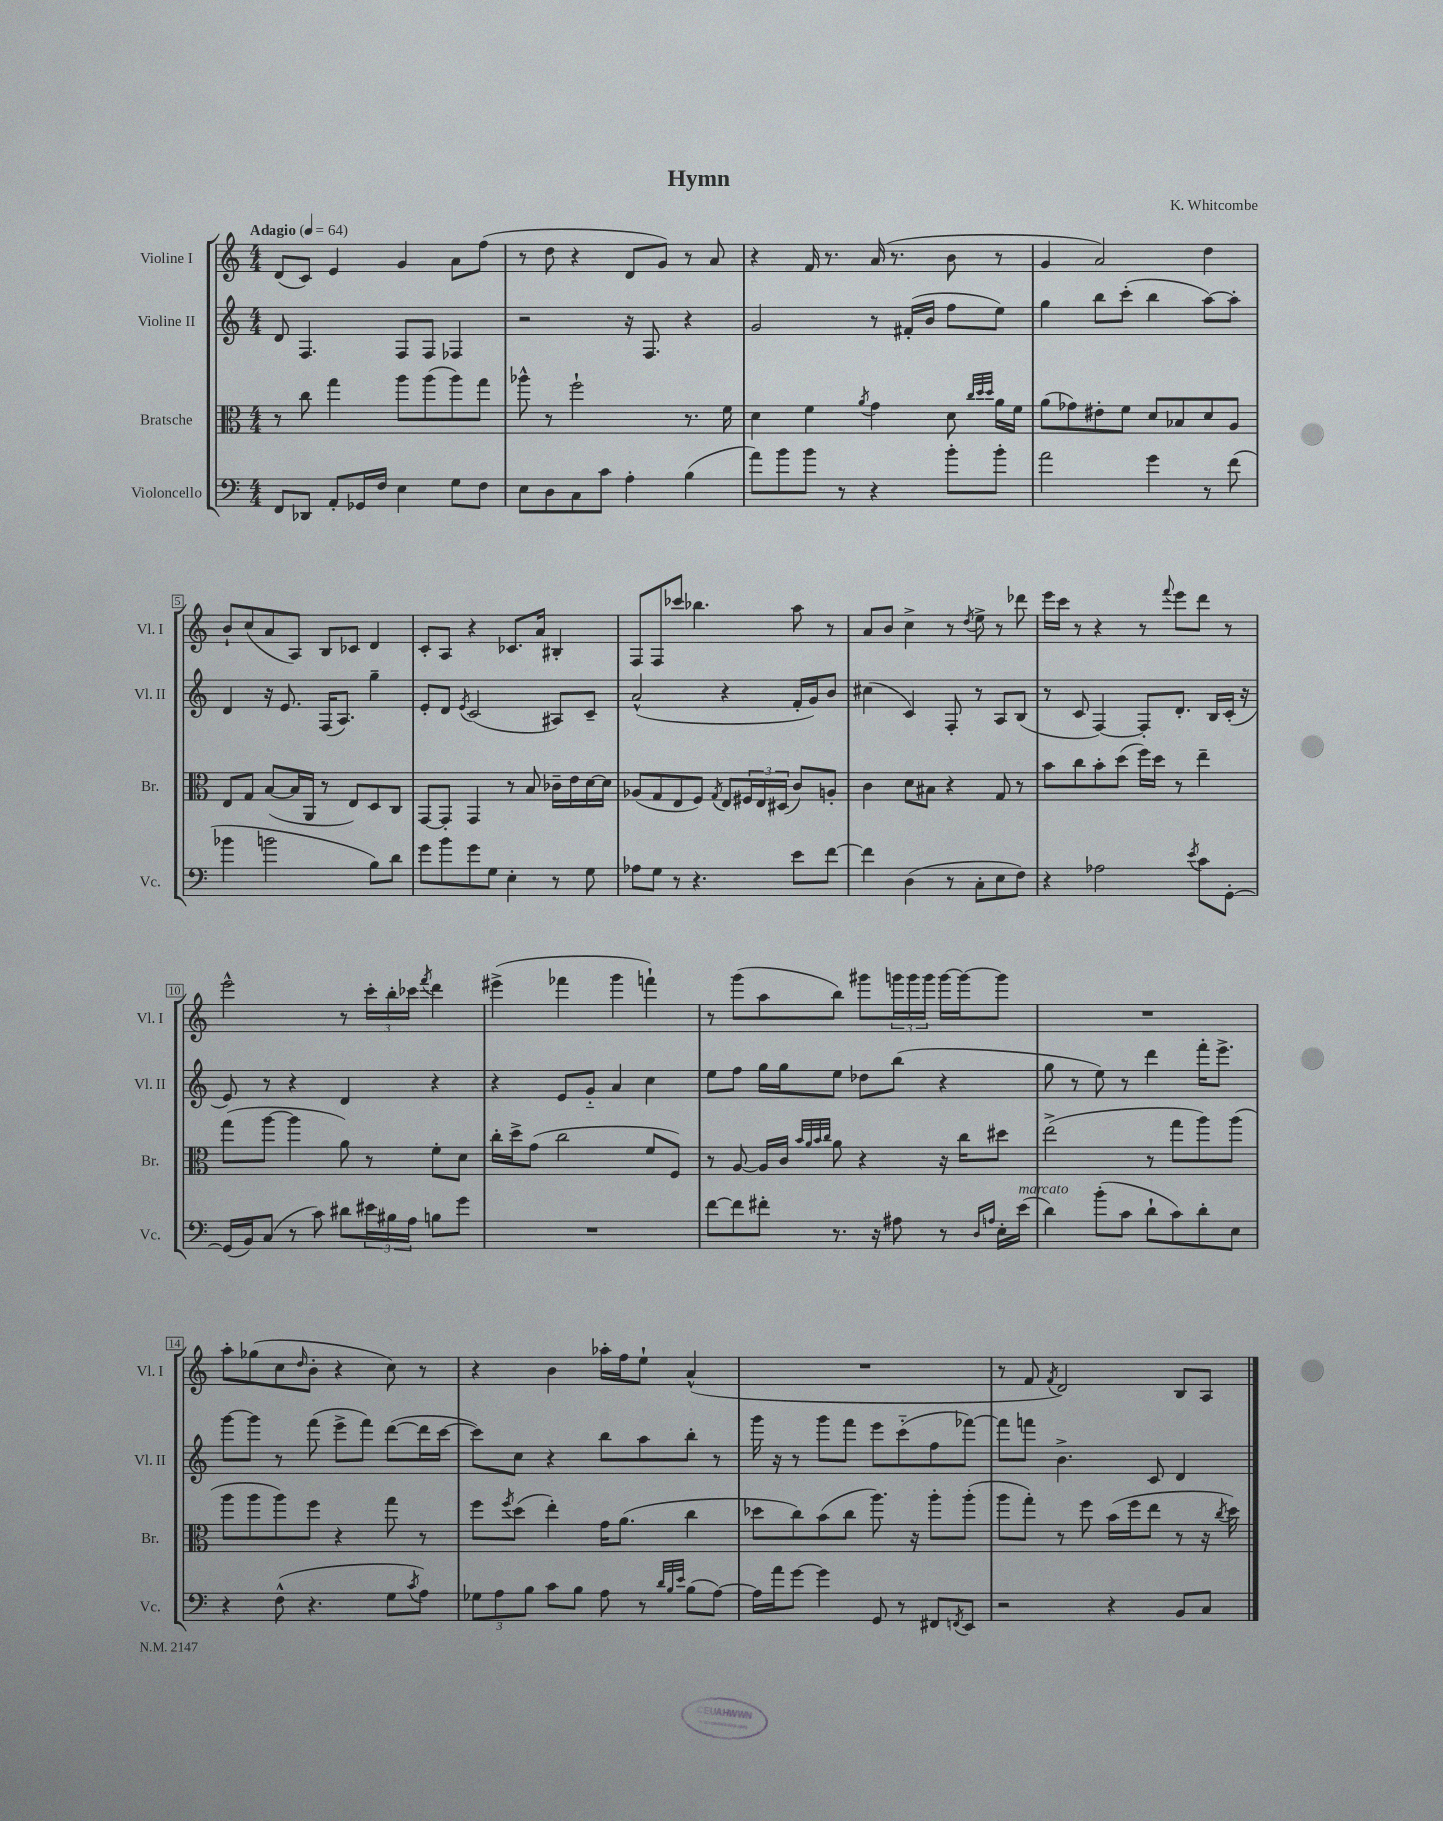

**kern	**kern	**kern	**kern
*staff4	*staff3	*staff2	*staff1
*clefF4	*clefC3	*clefG2	*clefG2
*k[]	*k[]	*k[]	*k[]
*M4/4	*M4/4	*M4/4	*M4/4
*MM64	*MM64	*MM64	*MM64
8FF/L	8r	8d/	(8d/L
8DD-/J	8cc\	4.F/	8c/J)
8AA'/L	4gg\	.	4e/
16GG-/L	.	.	.
16F/JJ	.	.	.
4E\	8aa\L	8F/L	4g/
.	(8aa\	8F/J	.
8G\L	8aa\)	4F-/	8a\L
8F\J	8gg\J	.	(8ff\J
=	=	=	=
8E\L	8aa-^^\	2r	8r
8D\	8r	.	8dd\
8C\	2ff`\	.	4r
8c\J	.	.	.
4A'\	.	16r	8d/L
.	.	8.F/	.
.	.	.	8g/J)
(4B\	8.r	4r	8r
.	.	.	8a/
.	16f\	.	.
=	=	=	=
8a\L)	4d\	2g/	4r
8b\	.	.	.
8b\J	4f\	.	16f/
.	.	.	8.r
8r	.	.	.
.	8qa/	.	.
4r	4g\	8r	(16a/
.	.	.	8.r
.	.	(16f#'/LL	.
.	.	16b/JJ	.
8b'\L	8d\	8ff\L	8b\
.	32qqcc/LLL	.	.
.	32qqdd/	.	.
.	32qqdd/JJJ	.	.
8b'\J	16a\LL	8ee\J)	8r
.	16f\JJ	.	.
=	=	=	=
2a\	(8a\L	4gg\	4g/
.	8g-\)	.	.
.	8e#'\	8bb\L	2a/)
.	8f\J	(8ccc'\J	.
4g\	8d/L	4bb\	.
.	8B-/	.	.
8r	8d/	[8aa\L)	4dd\
(8f\	8A/J	8aa'\]J	.
=	=	=	=
4b-\	8E/L	4d/	8b`/L
.	8G/J	.	(8cc/
2b\	([8B/L	16r	8a/
.	.	8.e/	.
.	16B/]L	.	8A/J)
.	16AA/JJ	.	.
.	8r	(16F/LK	8B/L
.	.	8.A/J)	.
.	8E/L)	.	8c-/J
8B\L)	8D/	4gg~\	4d/
8d\J	8C/J	.	.
=	=	=	=
8g\L	[8GG/L	8e'/L	8c'/L
8b\	8GG'/]J	8d/J	8A/J
.	.	8qe/	.
8g\	4GG/	(2c/	4r
8G\J	.	.	.
4E'\	8r	.	8.c-/L
.	8B/	.	.
.	.	.	16a/Jk
8r	16c-~\LL	8A#/L)	4B#'/
.	16e\	.	.
8G\	[16d\	8c~/J	.
.	16d\]JJ	.	.
=	=	=	=
8A-\L	(8A-/L	(2a^^/	8F/L
8G\J	8G/	.	8F/
8r	8E/	.	8ccc-/J
4.r	8F/J)	.	4.bb-\
.	8qG/	.	.
.	8E/L	4r	.
.	24F#/L	.	.
.	24E/	.	.
.	(24D#/JJ	.	.
8e\L	8c/L)	16f'/LL	8aa\
.	.	16g/J)	.
[8f\J	8A'/J	8b/J	8r
=	=	=	=
4f\]	4c\	(4cc#\	8a/L
.	.	.	8b/J
(4D\	8d\L	4c/)	4cc^\
.	8B#\J	.	.
8r	4r	8F'/	8r
.	.	.	8qdd/
8C'\L	.	8r	8ee^\
8E\	8G/	8A/L	8r
8F\J)	8r	(8B/J	8ddd-\
=	=	=	=
4r	8b\L	8r	16eee\LL
.	.	.	16ccc\JJ
.	8cc\	8c/	8r
2A-\	8b'\	[4F/)	4r
.	(8dd\J	.	.
.	16ff\LL)	8F'/]L	8r
.	16dd\JJ	.	.
.	.	.	8qqfff/
.	8r	8.d'/J	8eee\L
8qe/	.	.	.
8c\L	4ee~\	.	8ddd\J
.	.	16B/LL	.
[8GG'\J	.	(16c'/JJ	8r
.	.	16r	.
=	=	=	=
(16GG/]LL	(8gg\L	8e/)	2eee^^\
16BB/J)	.	.	.
(8C/J	[8aa\J	8r	.
8r	4aa\]	4r	.
8c\)	.	.	.
8d#\L	8a\)	4d/	8r
24e#\L	8r	.	24ccc'\LL
24B#\	.	.	24bb'\
24A\JJ	.	.	24ccc-\JJ
.	.	.	8qfff/
8B\L	8f'\L	4r	4ddd\
8g\J	8d\J	.	.
=	=	=	=
1r	16cc'\LL	4r	(4eee#^\
.	16dd^\J	.	.
.	(8g\J	.	.
.	2cc\	8e/L	4fff-\
.	.	8g'~/J	.
.	.	4a/	4ggg\
.	8f/L	4cc\	4fff`\)
.	8F/J)	.	.
=	=	=	=
[8f\L	8r	8ee\L	8r
8f\]	[8A/	8ff\J	(8ggg\L
8f#'\J	16A/]LL	16gg\LL	8aa\
.	16c/JJ	16gg\J	.
.	32qqb/LLL	.	.
.	32qqa/	.	.
.	32qqb/	.	.
.	32qqcc/JJJ	.	.
8.r	8a\	8ee\J	8bb\J)
.	4r	8dd-\L	8ggg#\L
16r	.	.	.
8A#\	.	(8bb\J	24ggg\L
.	.	.	24ggg\
.	.	.	24ggg\JJ
8r	16r	4r	[16ggg\LL
.	16cc\LK	.	16ggg\_J
16qqD/LL	.	.	.
16qqA/JJ	.	.	.
16E'\LL	8dd#\J	.	8ggg\]J
(16e\JJ	.	.	.
=	=	=	=
4d\)	(2ee^\	8gg\	1r
.	.	8r	.
(8b'\L	.	8ee\)	.
8c\J	.	8r	.
8d`\L	8r	4ddd\	.
8c\)	8gg\L	.	.
8d'\	8aa\)	16fff'\LK	.
.	.	8.eee^\J	.
8E\J	(8aa\J	.	.
=	=	=	=
4r	8aa\L	[8ggg\L	8aa'\L
.	8aa\	8ggg\]J	(8gg-\
(8F^^\	8aa\)	8r	8cc\
.	.	.	16qqdd/
4.r	8ff\J	(8fff\	8b'\J
.	4r	8eee^\L	4r
.	.	8fff\J)	.
8G\L	8gg\	([8ddd\L	8cc\)
8qc/	.	.	.
8A\J)	8r	16ddd\]L	8r
.	.	[16ccc\JJ	.
=	=	=	=
12G-\L	8ff\L	8ccc\]L)	4r
12A\	.	.	.
.	8qff/	.	.
.	(8dd\J	8cc\J	.
12B\J	.	.	.
8c\L	4ee'\)	4r	4b\
8B\J	.	.	.
8A\	16g\LK	8bb\L	16aa-'\LL
.	(8.a\J	.	16ff\J
8r	.	8aa\	8ee`\J
32qqd/LLL	.	.	.
32qqB/	.	.	.
32qqe/JJJ	.	.	.
(8B\L	4cc\	8bb'\J	(4a^^/
[8A\J)	.	8r	.
=	=	=	=
16A\]LL	8dd-\L	16ggg\	1r
16a\J	.	16r	.
[8g\J	8cc\)	8r	.
4g\]	(8b\	8ggg\L	.
.	8cc\J	8fff\J	.
8GG/	8.aa\)	8eee\L	.
8r	.	(8ccc'~\	.
.	16r	.	.
8FF#/L	8aa'\L	8ff\	.
8qFF/	.	.	.
8EE/J	(8aa'\J	[8fff-\J)	.
=	=	=	=
2r	8aa\L	8fff-\]L	8r
.	8gg'\J)	8fff\J	8f/
.	.	.	8qf/
.	8r	4.b^\	2d/)
.	8ff\	.	.
4r	(16b\LL	.	.
.	16ff\J	.	.
.	8ee\J	8c/	.
8BB/L	8r	4d/	8B/L
8C/J	16r	.	8A/J
.	8qcc/	.	.
.	16dd\)	.	.
==	==	==	==
*-	*-	*-	*-
